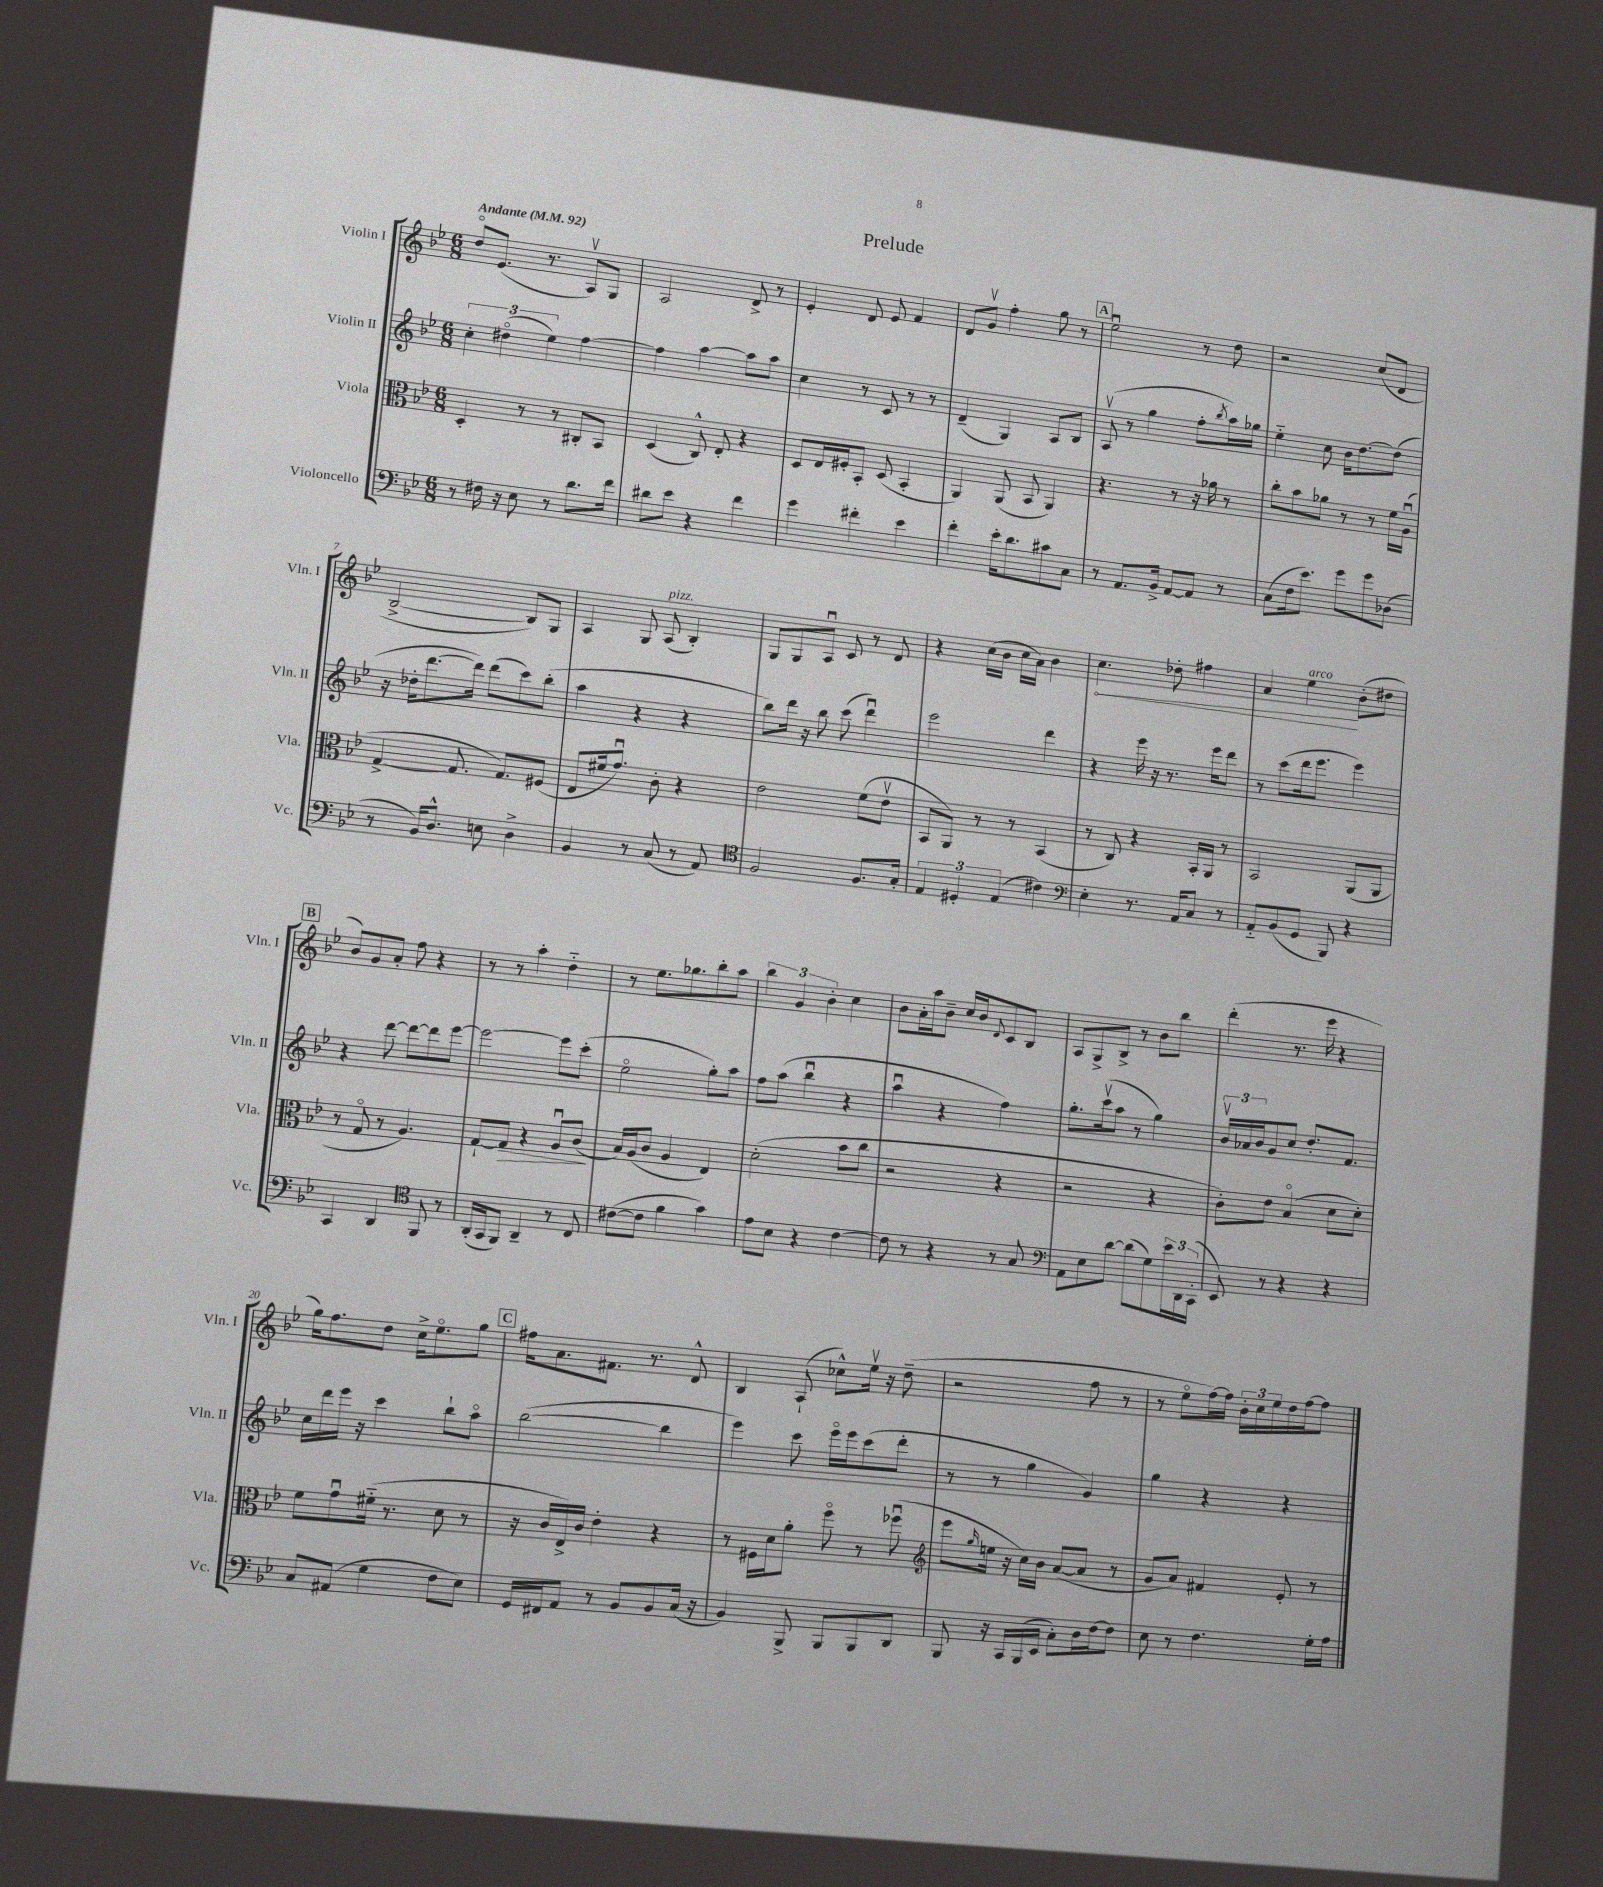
\header { title = "Prelude" }
<<
\new StaffGroup <<
\new Staff = "s0" \with { instrumentName = "Violin I" shortInstrumentName = "Vln. I" } {
    \clef treble \key bes \major \numericTimeSignature \time 6/8 \tempo "Andante" 4 = 92
    d''8\flageolet ees'8.( r8. a8\upbow) g8 |
    a2 d'8-> r8 |
    ees'4-. d'8 ees'8 f'4 |
    d'8 g'8\upbow f''4-. g''8 r8 |
    \mark \markup { \box "A" } ees''2\downbow r8 d''8 |
    r2 c''8( d'8 |
    bes2~-> bes8) g8 |
    a4 g8 a8^\markup { \italic "pizz." }( bes4-.) |
    g8 g8 a8\downbow c'8 r8 d'8 |
    r4 c''16( bes'16 c''16 a'16) bes'4 |
    \once \override Hairpin.circled-tip = ##t c''4.\< des''8-. fis''4 |
    a'4 ees''4\!^\markup { \italic "arco" } bes'8-.( dis''8 |
    \mark \markup { \box "B" } bes'8) g'8 a'8-. f''8 r4 |
    r8 r8 a''4-. d''4-_ |
    r8 ees''8. ges''8. bes''8-. a''8 |
    \tuplet 3/2 { bes''4 g'4 bes'4-. } c''4 |
    bes'8 a'16-. a''16 bes'8-- c''16 bes'16 \appoggiatura { d'8 } c'8 bes8 |
    a8 g8-> bes8-> r8 bes'8 bes''8 |
    d'''4-.( r8. ees'''16 r4 |
    g''16) f''8. d''8 c''16-> ees''8.\flageolet g''8 |
    \mark \markup { \box "C" } fis''16 a'8. fis'8. r8. d'8-^ |
    bes4 a8-!( ces''8-^) ees''16\upbow r16 d''8--( |
    r2 f''8 r8 |
    r8 ees''8\flageolet f''16~) f''16 \tuplet 3/2 { bes'16-. c''16 ees''16 } d''16 f''16~ f''8 \bar "|." |
}
\new Staff = "s1" \with { instrumentName = "Violin II" shortInstrumentName = "Vln. II" } {
    \clef treble \key bes \major \numericTimeSignature \time 6/8
    \tuplet 3/2 { c''4-. dis''4\flageolet( ees''4) } f''4~ |
    f''4 a''4~ a''8 a''8 |
    c''4 r8 c'8 r8 r8 |
    d'4--( g4) a8 bes8 |
    \mark \markup { \box "A" } a8\upbow( r8 g''4 f''8-. \acciaccatura { bes''8 } a''16) ges''16 |
    ees''4-_ c''8 bes'16 d''8.~ d''8( |
    r16 des''16-. d'''8.~ d'''16) d'''8( c'''8) bes''8-.( |
    a''4 r4 r4 |
    bes''8) d'''16 r16 bes''8 c'''8( d'''4\downbow) |
    ees'''2 d'''4 |
    r4 ees'''16 r16 r8. ees'''16 d'''8 |
    r8 c'''8( d'''16 ees'''8. ees'''4) |
    \mark \markup { \box "B" } r4 d'''8~ d'''8~ d'''8 ees'''8~ |
    ees'''2~ ees'''8 c'''8-.( |
    ees''2\flageolet g''8-.) a''8 |
    f''8 a''8( bes''4\downbow r4 |
    a''4\downbow r4 f''4) |
    g''8.-. c'''16\upbow( a''8 r8 g''4) |
    \tuplet 3/2 { bes'16\upbow aes'16 bes'16 } g'8 c''8 d''8.-. f'8. |
    c''16 d'''16 ees'''16 r16 c'''4 bes''8-! a''8\flageolet |
    \mark \markup { \box "C" } bes''2~( bes''4 |
    ees'''4) c'''8 ees'''16\flageolet ees'''16 c'''8( d'''8-. |
    r8 r8 g''4 g'4) |
    g''4 r4 r4 \bar "|." |
}
\new Staff = "s2" \with { instrumentName = "Viola" shortInstrumentName = "Vla." } {
    \clef alto \key bes \major \numericTimeSignature \time 6/8
    d4-. r8 r8 cis8-. bes,8 |
    d4( c8-^) ees8-. r4 |
    d8 ees16 fis16-. bes,8-. d8( bes,4-. |
    a,4) a,8( bes,8 a,4) |
    \mark \markup { \box "A" } r4. r8 r16 aes'16 r8 |
    c''8-. bes'8 aes'8 r8 r8 f'16 a16\downbow( |
    g4~-> g8. g8.) fis8( |
    ees8 fis'16 g'8.\downbow) c'8-. r4 |
    ees'2 f'8( ees'8\upbow |
    bes,8 a,8) r8 r8 bes,4( |
    r8 c8) r4 bes,16-. a,16 r8 |
    bes,2 a,8( a,8 |
    \mark \markup { \box "B" } r8 g8\flageolet r8 a4.) |
    g8~-! g8\> r4 a8\downbow c'8\!( |
    bes16) a16( c'8 a4 ees4) |
    d'2-.( bes'8 c''8 |
    r2 r4 |
    r2 r4 |
    c'8-.) ees'8 bes4\flageolet( d'8 d'8-.) |
    f'8 g'8\downbow fis'16-_( r8. d'8 r8 |
    \mark \markup { \box "C" } r16 c'16 ees16->) c'16 ees'4-. r4 |
    r8 fis16 d'16 a'8-. f''8\flageolet r8 fes''8\downbow( |
    \clef treble ees'''8 \grace { g''16 } e''16 r16 c''16) bes'16 a'8~( a'8 r8 |
    g'8 a'8) fis'4 ees'8-. r8 \bar "|." |
}
\new Staff = "s3" \with { instrumentName = "Violoncello" shortInstrumentName = "Vc." } {
    \clef bass \key bes \major \numericTimeSignature \time 6/8
    r8 fis16 r16 ees8 r8 d'8. f'16 |
    dis'8 ees'8 r4 f'4 |
    g'4 fis'4-. ees'4 |
    f'4-. ees'16-. d'8. cis'8 c8 |
    \mark \markup { \box "A" } r8 a,8. bes,16-> a,8~ a,8 r8 |
    c8( f16 ees'8.) g'8 g'8 des8( |
    r8 bes,16) d8.-^ e8 d4-> |
    bes,4 r8 c8( r8 a,8) |
    \clef tenor f2 f8. g16-. |
    \tuplet 3/2 { ees4 dis4-. ees4( } cis'4) |
    \clef bass ees4-. r8. a,16 c8 r8 |
    a,8-_ bes,8( g,8 bes,,8) r4 |
    \mark \markup { \box "B" } c,4 d,4 \clef tenor f,8 r8 |
    a,16-.( g,16 f,8) a,4-- r8 c8 |
    cis'8~( cis'8 f'4 g'4) |
    ees'8 bes8 r4 c'4~ |
    c'8 r8 r4 r8 g8 |
    \clef bass a,8 ees8 d'8~ d'8( g8) \tuplet 3/2 { ees'16 d,16 c,16-.( } |
    ees,8) r8 r4 r4 |
    c8 ais,8( g4 f8 ees8) |
    \mark \markup { \box "C" } g,16 fis,16 a,8 r8 bes,8 bes,8 c16( r16 |
    bes,4) bes,,8-> bes,,8 bes,,8 d,8 |
    bes,,8 r16 c,16 bes,,16( ees,16 c8-.) d16 f16~ f8 |
    ees8 r8 f4. g16-. a16 \bar "|." |
}
>>
>>
